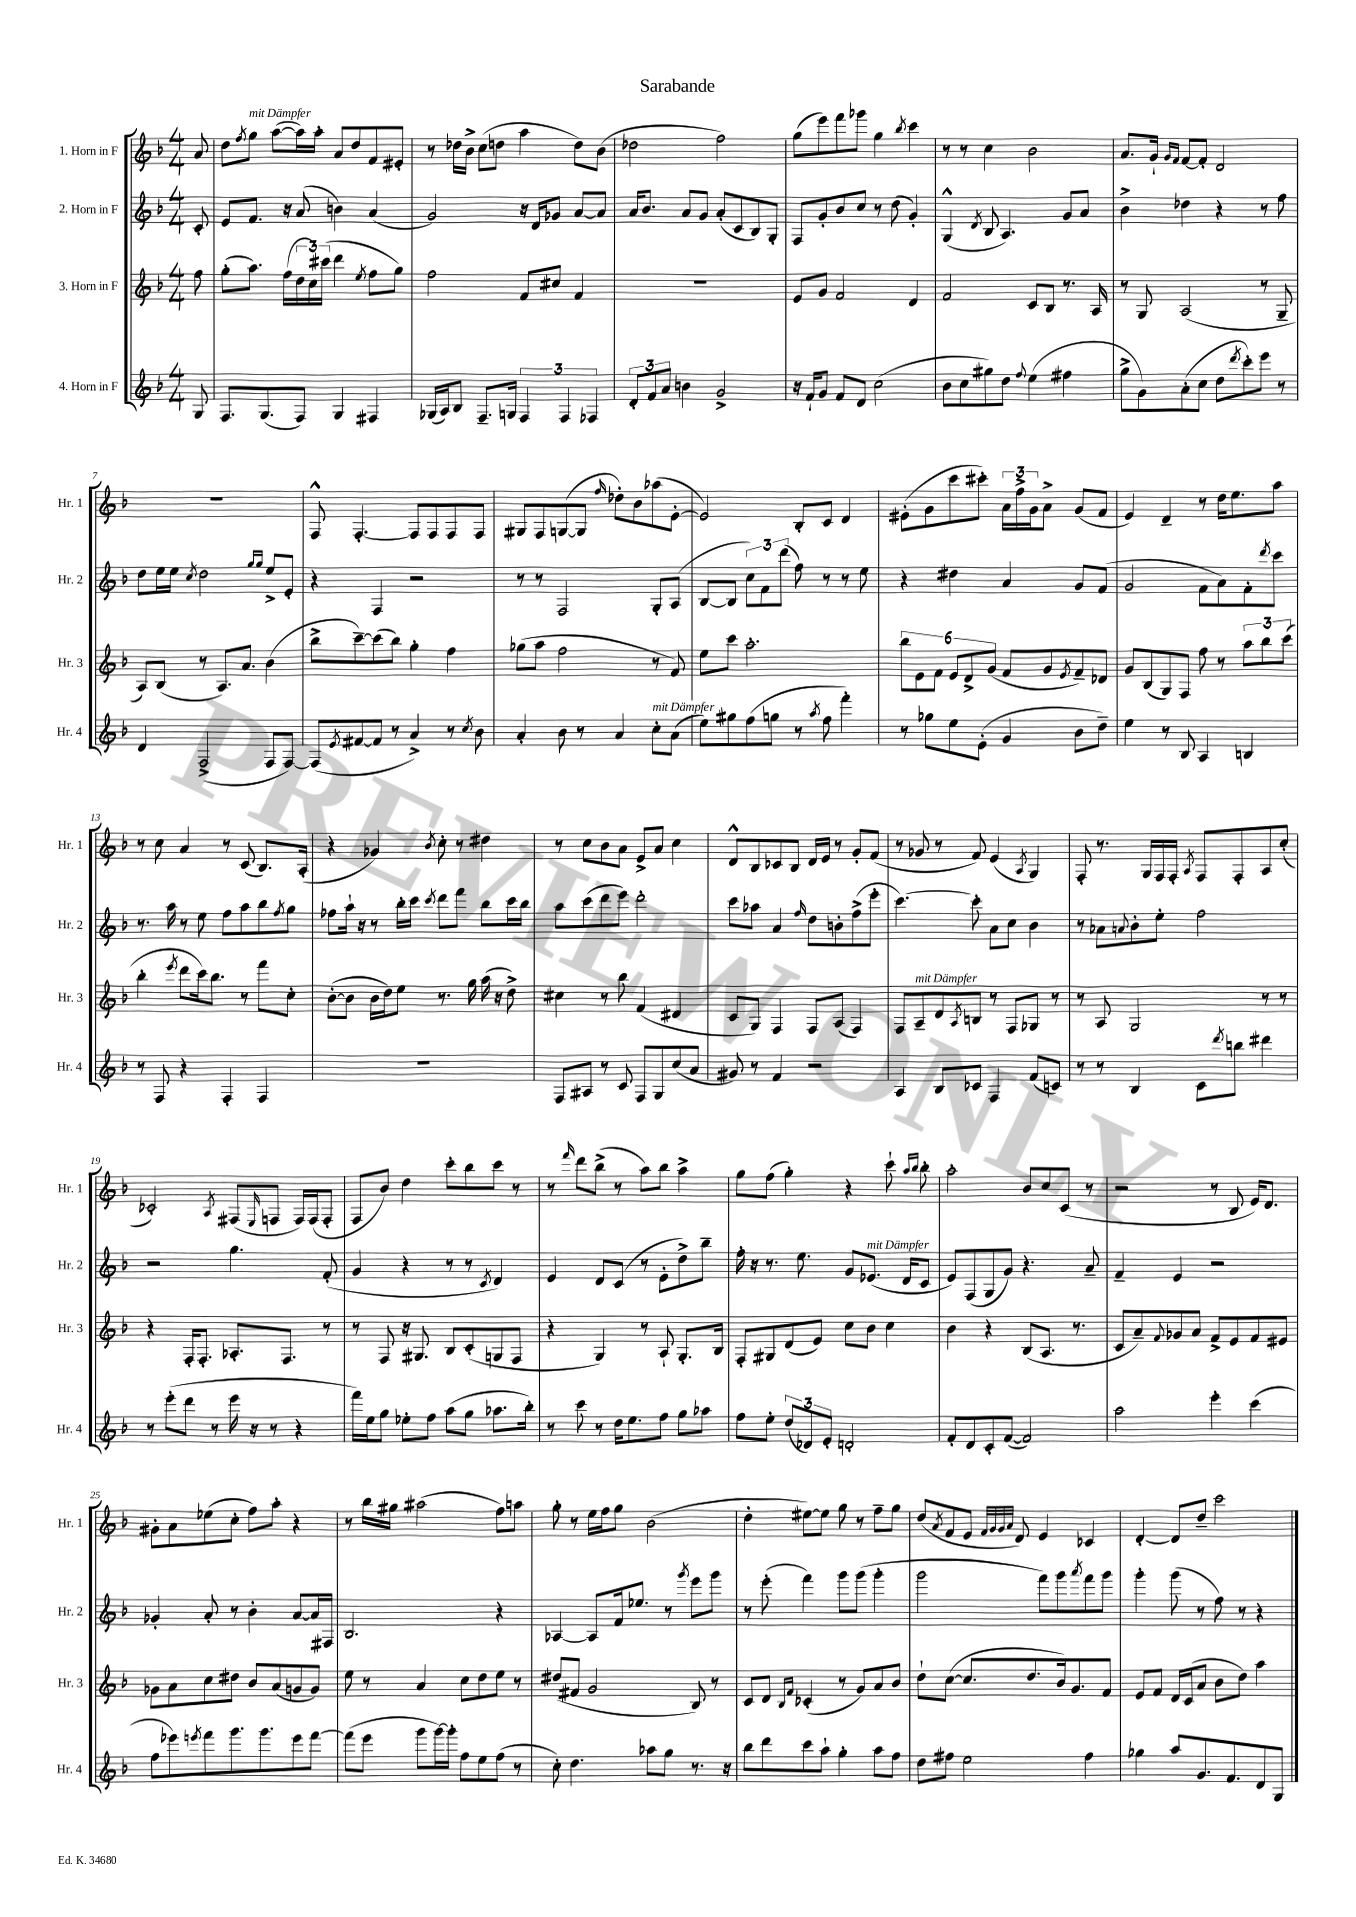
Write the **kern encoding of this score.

**kern	**kern	**kern	**kern
*staff4	*staff3	*staff2	*staff1
*clefG2	*clefG2	*clefG2	*clefG2
*k[b-]	*k[b-]	*k[b-]	*k[b-]
*M4/4	*M4/4	*M4/4	*M4/4
8G	8ff	8c'	8a
=	=	=	=
8.F	(8gg'	8e	8dd
.	.	.	8qff
.	8.aa)	8.f	8gg
(8.G	.	.	.
.	.	.	([8aa
.	(16ff	16r	.
8F)	24dd	(8a	16aa])
.	24cc)	.	.
.	.	.	16aa'
.	(24ccc#	.	.
4G	4ddd	4b)	8a
.	.	.	8dd
.	8qee	.	.
4F#	8ff	(4a	8f
.	8gg)	.	8e#'
=	=	=	=
(16G-	2ff	2g)	8r
16A)	.	.	.
8B-	.	.	16dd-
.	.	.	16b-^
8.F~	.	.	(8cc
.	.	.	8dd
16G	.	.	.
6F	8f	16r	4aa
.	.	16d	.
.	8cc#	8g-	.
6F	.	.	.
.	4f	[8a	8dd)
6F-	.	.	.
.	.	8a]	(8b-
=	=	=	=
12d'	1r	16a	2dd-
.	.	8.b-	.
12f	.	.	.
12a	.	.	.
4b	.	8a	.
.	.	8g	.
2g^	.	(8a'	2ff)
.	.	8c	.
.	.	8B-)	.
.	.	8G'	.
=	=	=	=
16r	8e	8F	(8gg
16f`	.	.	.
8g	8g	8g'	8eee)
8f	2f	8b-	8fff
8d	.	8cc	8ggg-
(2cc	.	8r	4gg
.	.	(8dd	.
.	.	.	8qbb-
.	4d	4g')	4ccc
=	=	=	=
8b-	2f	(4G^^	8r
8cc	.	.	8r
.	.	8qd	.
8gg#)	.	8B-	4cc
8dd	.	4.A)	.
8qqff	.	.	.
(4ee	8c	.	2b-
.	8B-	.	.
4ff#	8.r	8g	.
.	.	8a	.
.	16A	.	.
=	=	=	=
8gg^	8r	4b-^	8.a
8g)	8G	.	.
.	.	.	16g`
.	.	.	16qqg
.	.	.	16qqf
(8a'	(2A	4dd-	[8f
8cc	.	.	8f']
8dd	.	4r	2d
8qddd	.	.	.
8ccc')	.	.	.
8eee	8r	8r	.
8r	8G~	8ff	.
=	=	=	=
4d	8A)	8dd	1r
.	(8B-	16ee	.
.	.	16ee	.
.	.	8qcc	.
(2F^	8r	2dd	.
.	8.A)	.	.
.	8.a	.	.
.	.	16qqgg	.
.	.	16qqgg	.
8F	(4b-	8ee^	.
[8F)	.	8e'	.
=	=	=	=
(8F]	8bb-^	4r	8F^^
8qe	.	.	.
[8f#	[8ccc~)	.	[4.F'
8f#]	(8ccc]	4F	.
8r	8bb-)	.	.
4a^)	4gg'	2r	8F]
.	.	.	8F
8r	4ff	.	8F
8qcc	.	.	.
8b-	.	.	8F
=	=	=	=
4a'	(8gg-	8r	8G#
.	8aa	8r	8F
8b-	2ff	2F	([8G
8r	.	.	8G]
.	.	.	16qqff
4a	.	.	8dd-')
.	.	.	8b-
8cc'	8r	8G'	(8aa-
(8a	8f)	(8A	[8e'
=	=	=	=
8ee)	8ee	[8B-	2e])
8gg#	8ccc	8B-]	.
(8ff	2.aa'	12cc)	.
.	.	12f	.
8gg	.	.	.
.	.	(12ddd	.
8r	.	8ff)	8B-'
8qaa	.	.	.
8ff	.	8r	8c
4fff')	.	8r	4d
.	.	8ee	.
=	=	=	=
8r	12bb-	4r	(8e#'
.	12e	.	.
8gg-	.	.	8g
.	12f	.	.
8ee	12e	4dd#	8ccc
.	12d^	.	.
(8e'	.	.	8ccc#')
.	(12g	.	.
4g	8f	4a	24a
.	.	.	24ff^
.	.	.	24g
.	8g	.	8a^
.	8qe	.	.
8b-	8f~)	8g	(8g
8dd~)	8d-	(8f	8f
=	=	=	=
4ee	8g	2g	4e)
.	(8B-	.	.
8r	8G)	.	4d~
8B-	8F	.	.
4A	8ff	8f	8r
.	8r	8a)	16dd
.	.	.	8.ee
4B	12aa	8f'	.
.	12bb-	.	.
.	.	8qddd	.
.	.	8ccc	8aa
.	(12ccc	.	.
=	=	=	=
8r	4bb-'	8.r	8r
8F	.	.	8cc
.	.	16aa	.
.	8qeee	.	.
4r	8ddd	8r	4a
.	16ccc)	8ee	.
.	8.bb-	.	.
4F'	.	8ff	8r
.	8r	8aa	(8c
4F	8fff	8bb-	8.B-)
.	.	8qff	.
.	8cc'	8gg	.
.	.	.	(16A'
=	=	=	=
1r	([8b-'	8ff-	4r
.	8b-]	16aa`	.
.	.	16r	.
.	16b-	8r	4g-)
.	16dd)	.	.
.	8ee	16bb-'	.
.	.	16ccc	.
.	.	8qccc	8qb-
.	8.r	8ddd	8cc'
.	.	8fff	8r
.	16gg	.	.
.	(16aa	8bb-	4dd#
.	16r	.	.
.	8dd^)	16ccc	.
.	.	16bb-	.
=	=	=	=
8F	4cc#	8aa	8r
8A#	.	(8ccc	8cc
8r	8r	8ddd	8b-
8c	8bb-	8eee)	8a
8F	(4f	2ddd'	8e^
8G	.	.	8a
(8cc	4d#	.	4cc
8a	.	.	.
=	=	=	=
8g#)	8c	8ccc	8d^^
8r	8G)	8aa-	8B-
4f	4F	4a	8c-
.	.	.	8B-
.	.	16qqff	.
2r	8F	8dd	16d
.	.	.	16e
.	(8A	8b'	8r
.	4F)	(8ff^	8g'
.	.	8eee'	(8f
=	=	=	=
4A	8F	[4.ccc)	8r
.	8A~	.	8g-
8B-	8d	.	8r
.	8qA	.	.
8c-	8B	8ccc']	8f)
4F	8r	8a	(4e
.	8F	8cc	.
.	.	.	8qA
(8f	8G-	4b-	4G)
8c)	8r	.	.
=	=	=	=
8r	8r	8r	8F'
8r	8A	8a-	8.r
.	.	8qqa	.
4B-	2G	8b-'	.
.	.	.	16G
.	.	8ee'	16F
.	.	.	16F'
.	.	.	8qA
8c	.	2ff	8F
8qddd	.	.	.
8bb	.	.	8F'
4ddd#	8r	.	8A
.	8r	.	(8cc'
=	=	=	=
8r	4r	2r	2c-')
(8eee'	.	.	.
8ddd	16F'	.	.
.	8.F'	.	.
8r	.	.	.
.	.	.	8qA
16eee	8.A-'	4.gg	(8F#
16r	.	.	.
.	.	.	16qqE
8r	.	.	8F
.	8.F	.	.
4r	.	.	16F)
.	.	.	(16F
.	8r	(8f'	8F'
=	=	=	=
16fff)	8r	4g	8F
16ee	.	.	.
8gg	8F	.	8b-)
8ee-'	16r	4r	4dd
.	8.G#	.	.
8ff	.	.	.
(8aa	8B-	8r	8ccc'
8gg	(8c'	8r	8bb-
.	.	8qc	.
8.aa-	8G	4d)	8ccc
.	8F	.	8r
16bb-')	.	.	.
=	=	=	=
8r	4r	4e	8r
.	.	.	16qqfff
8ccc	.	.	8ddd
8r	4G)	8d	(8bb-^
16dd	.	(8c	8r
8.ee	.	.	.
.	8r	8r	8aa)
8ff	8A`	8e'	8bb-
8gg	8.G'	8dd^)	4aa^
8aa-	.	8bb-~	.
.	16B-	.	.
=	=	=	=
8ff	8F'	16ff'	8gg
.	.	16r	.
8ee'	8G#	8.r	(8ff
(12dd	(8d	.	4gg')
.	.	8.ee	.
12d-)	.	.	.
.	8e)	.	.
12e'	.	.	.
2d'	8cc	8g	4r
.	8b-	(8.e-	.
.	4cc	.	8ccc`
.	.	16d	.
.	.	.	16qqaa
.	.	.	16qqbb-
.	.	8c	8bb-'
=	=	=	=
8f'	4b-	8e)	2aa'
8d	.	(8F	.
8c'	4r	8G	.
([8f	.	8g)	.
2f])	(8B-	4.r	8b-
.	8.A	.	8cc
.	.	.	(8c
.	8.r	.	.
.	.	8a~	8r
=	=	=	=
2aa	8c	4f~	2r
.	8a~)	.	.
.	8qqf	.	.
.	8g-	4e	.
.	8a	.	.
4eee'	8f^	2r	8r
.	8e	.	8B-
(4ccc	8f	.	16e)
.	.	.	8.d
.	8e#	.	.
=	=	=	=
8ff	8g-	4g-'	8g#'
8eee-)	8a	.	8a
8qeee	.	.	.
8fff	8cc	8a'	(8ee-
8.ggg	8dd#	8r	8cc'
.	8b-	4b-'	8ff)
8.ggg	.	.	.
.	(8a	.	8aa'
8eee	8g	[8a	4r
[8fff	8g)	16a]	.
.	.	16F#	.
=	=	=	=
(8fff]	8ee	2.B-	8r
8eee	8r	.	16bb-
.	.	.	16gg#
8ggg	4a	.	(2aa#
[16ggg)	.	.	.
16ggg']	.	.	.
8ff	8cc	.	.
8ee	8dd	.	.
(8ff	8ee	4r	8ff)
8r	8r	.	8aa
=	=	=	=
8cc')	(8dd#	[4A-	8gg'
4.dd	8f#	.	8r
.	2g	8A-]	16ee
.	.	.	16ff
.	.	16f	8gg
.	.	8.ee-	.
8aa-	.	.	(2b-
8gg	.	8r	.
.	.	8qggg	.
8.r	8B-)	8eee	.
.	8r	8ggg	.
16r	.	.	.
=	=	=	=
8bb-	8c	8r	4dd'
8ddd	8d	(8eee'	.
.	16qqB-	.	.
.	16qqf	.	.
8ccc	(4c-'	4fff)	[8ee#)
8aa`	.	.	8ee#]
4gg'	8r	8ggg	8gg
.	8g)	(8ggg	8r
8aa	8a	4ggg'	8ff~
8ff	8b-	.	8gg
=	=	=	=
8dd	8dd`	2ggg	(8dd
.	.	.	8qa
8ff#	([8cc	.	8f
2ee	8.cc]	.	8e
.	.	.	32qqf
.	.	.	32qqg
.	.	.	32qqg
.	.	.	32qqa
.	.	.	8d)
.	8.dd	.	.
.	.	8fff)	4e
.	16b-)	8ggg	.
.	8.g	.	.
.	.	8qaaa	.
4ff#	.	8fff	4c-
.	8f	8ggg	.
=	=	=	=
4gg-	8e	4ggg'	[4d'
.	8f	.	.
8aa	16d	(8ggg	8d]
.	(16c	.	.
8.g	8a	8r	8dd~
.	8b-	8ff)	2ccc
8.f	.	.	.
.	8dd)	8r	.
8d	4aa	4r	.
8G	.	.	.
==	==	==	==
*-	*-	*-	*-
